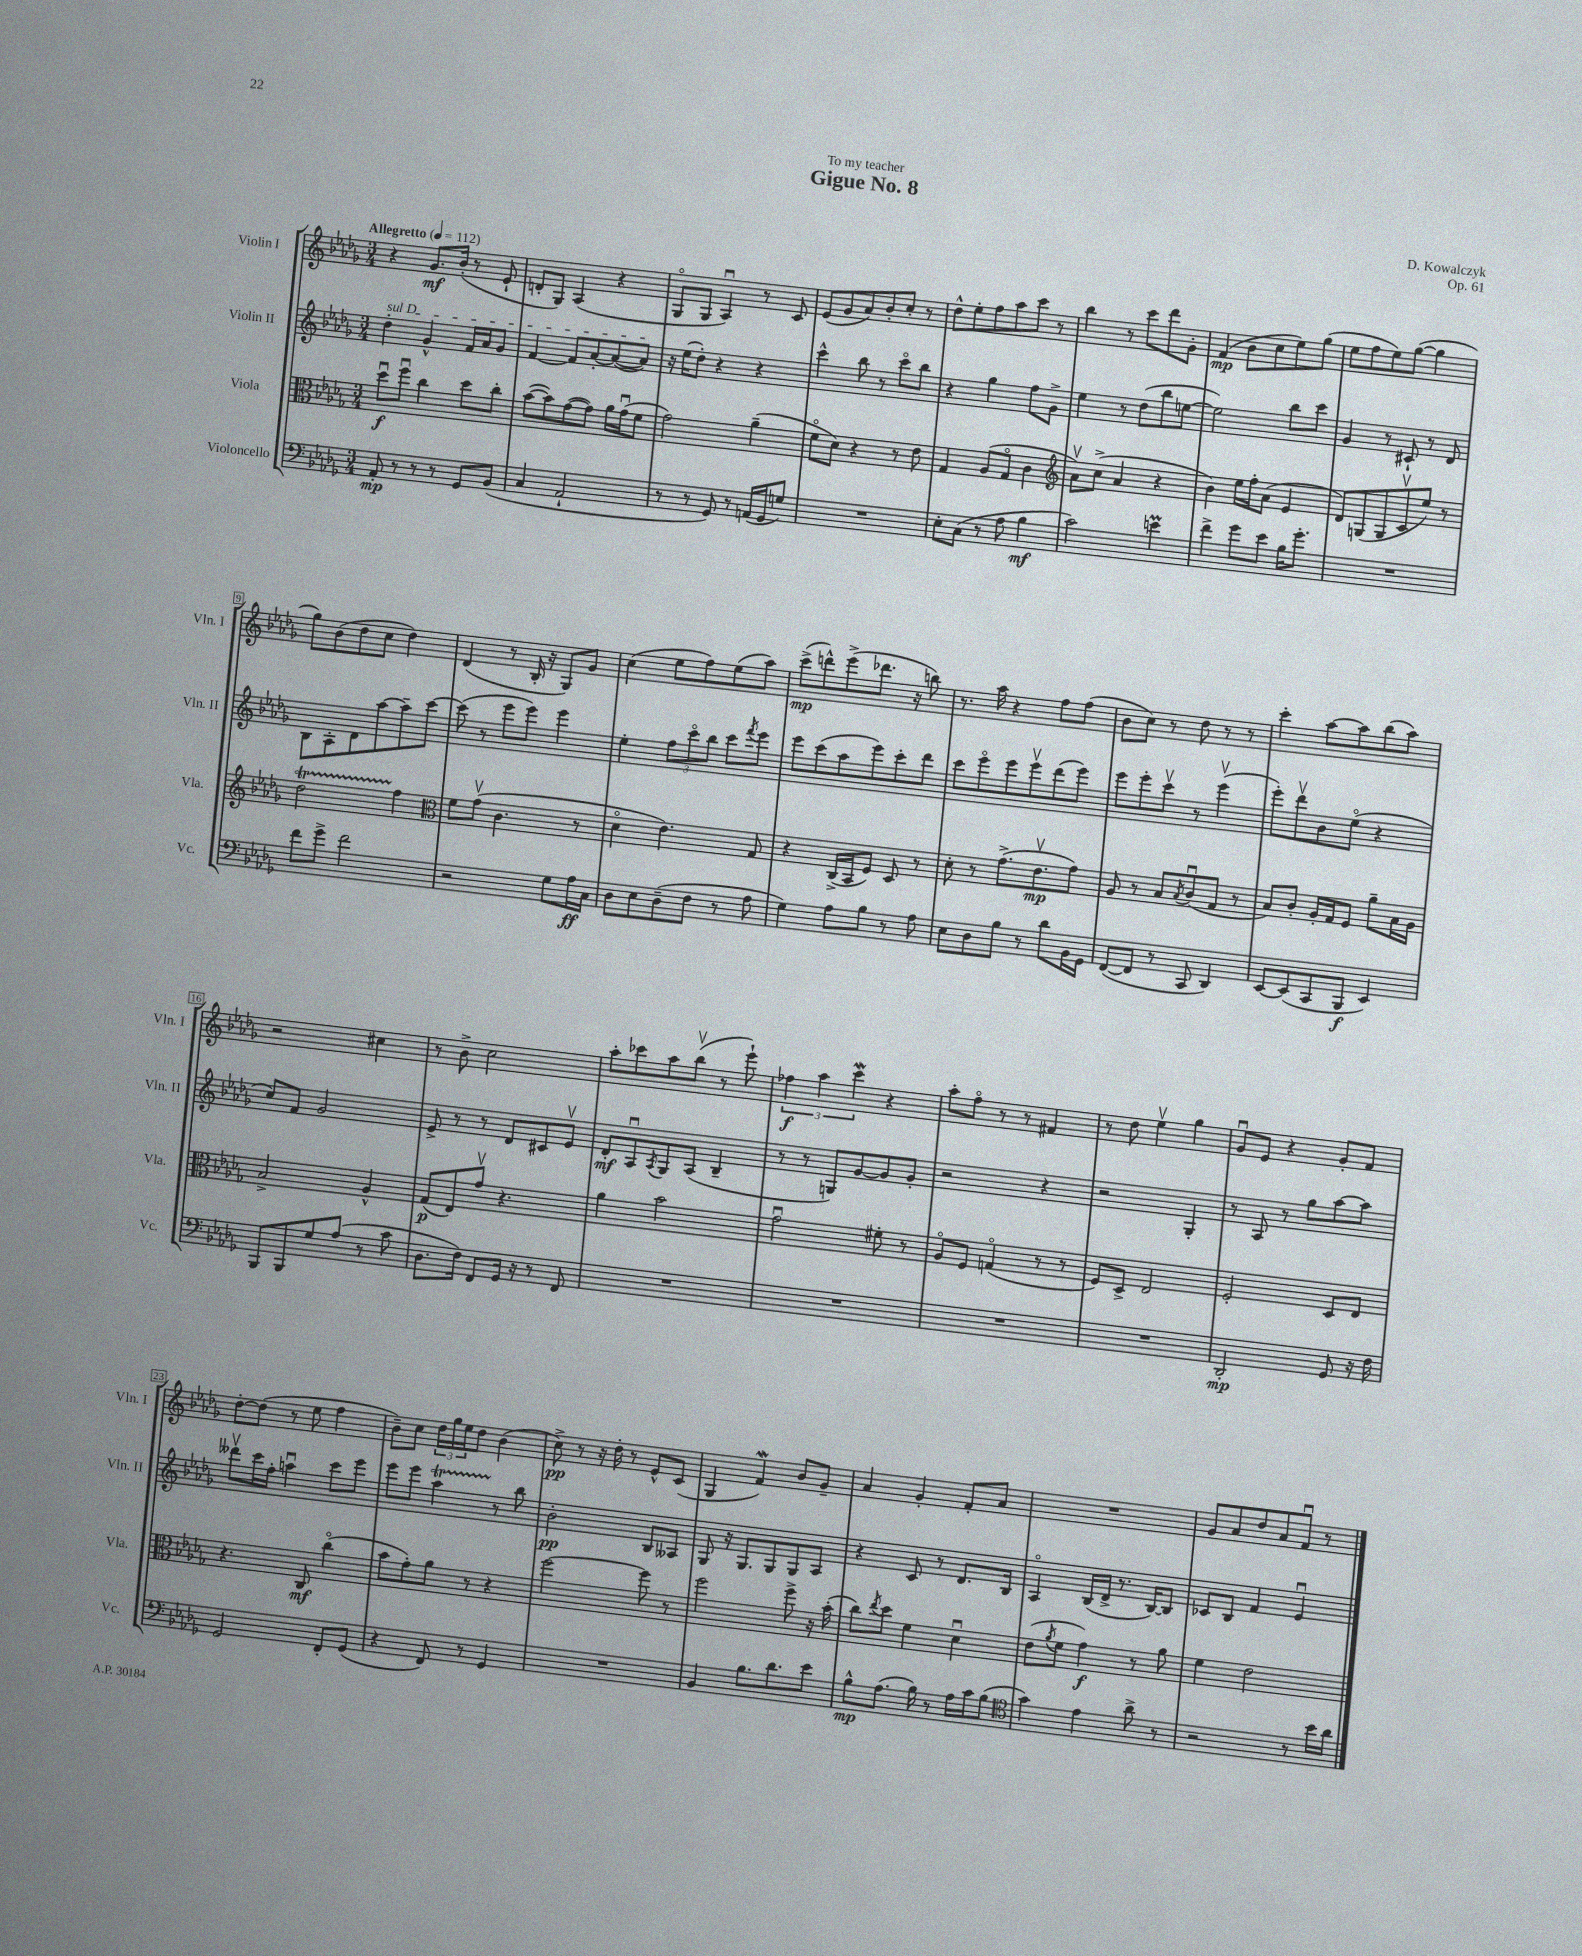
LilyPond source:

\header { title = "Gigue No. 8" composer = "D. Kowalczyk" dedication = "To my teacher" opus = "Op. 61" }
<<
\new StaffGroup <<
\new Staff = "s0" \with { instrumentName = "Violin I" shortInstrumentName = "Vln. I" } {
    \clef treble \key des \major \numericTimeSignature \time 3/4 \tempo "Allegretto" 4 = 112
    r4 ges'8.\mf bes'16-.( r8 ees'8-! |
    d'8-. ges8) aes4( r4 |
    ges8\flageolet ges8 aes4\downbow) r8 c'8 |
    ees'8( ges'8 aes'8) bes'8-. c''8-. r8 |
    des''8-^ ees''8-. f''8 aes''8 c'''8 r8 |
    bes''4 r8 c'''8 des'''8 ges'8-. |
    f'4\mp( bes'8 c''8 ees''8) ges''8( |
    ees''8 f''8 ees''8) ges''8~( ges''4 |
    ges''8) bes'8( des''8 c''8 des''4) |
    des'4( r8 bes16-. r16 ges8) ges'8 |
    c''4( ees''8 f''8) ees''8( aes''8) |
    c'''8->\mp( d'''8-^) ees'''8->( des'''8. r16 b''8) |
    r8. aes''16 r4 f''8 f''8( |
    bes'8 c''8) r8 des''8 r8 r8 |
    c'''4-. aes''8~ aes''8 bes''8( aes''8) |
    r2 cis''4 |
    r8 bes'8-> c''2 |
    aes''8-. ces'''8 aes''8 bes''8\upbow( r8 ees'''8-!) |
    \tuplet 3/2 { fes''4\f aes''4 c'''4\mordent } r4 |
    aes''8-. f''8\flageolet r8 r8 fis'4 |
    r8 des''8 ees''4\upbow ges''4 |
    ges'8\downbow ees'8 r4 ges'8-. f'8 |
    des''8~-. des''8( r8 ees''8 f''4 |
    bes'8--) c''8 \tuplet 3/2 { des''16 ges''16 ees''16 } des''8 bes'4( |
    c''8->\pp) r8 r16 des''16-. r8 ees'8-^ c'8( |
    ges4 f'4\mordent) bes'8 ges'8-- |
    aes'4 ges'4-. f'8-. aes'8 |
    R2. |
    ges'8 aes'8 des''8 aes'8 f'8\downbow r8 \bar "|." |
}
\new Staff = "s1" \with { instrumentName = "Violin II" shortInstrumentName = "Vln. II" } {
    \clef treble \key des \major \numericTimeSignature \time 3/4
    \once \override TextSpanner.bound-details.left.text = \markup { \italic "sul D" } des''4-.\startTextSpan ges'4-^ f'16 aes'16 ges'8 |
    f'4~ f'8 aes'8~-. aes'8~( aes'8\stopTextSpan) |
    r16 ees''16( des''8-.) r4 r4 |
    c'''4-^ bes''8 r8 c'''8\flageolet bes''8 |
    r4 ges''4 f''8 ges'8-> |
    ees''4 r8 des''8( bes''8 e''8~ |
    e''2) bes''8 c'''8 |
    ges'4 r8 cis'8-! r8 des'8 |
    bes8 aes8-. des'8 aes''8~ aes''8-- c'''8~ |
    c'''8( r8 ees'''8 ees'''8) ees'''4 |
    ees''4-. \tuplet 3/2 { f''8 c'''8\flageolet bes''8 } c'''8 \acciaccatura { f'''8 } ees'''8 |
    ees'''8 c'''8( aes''8 ees'''8) c'''8-. des'''8 |
    c'''8 ees'''8\flageolet ees'''8 ees'''8\upbow des'''8( ees'''8) |
    ees'''8 ees'''8-. c'''8\upbow r8 ees'''4\upbow( |
    ees'''8-.) des'''8\upbow bes'8 ees''8\flageolet( r4 |
    c''8) f'8 ges'2 |
    ees'8-> r8 r8 des'8 cis'8 ees'8\upbow |
    des'8-.\mf aes8\downbow \acciaccatura { aes8 } ges8 aes8( bes4-- |
    r8 r8 g8) ges'8~ ges'8 ges'8-. |
    r2 r4 |
    r2 ges4-. |
    r8 aes8 r8 ges''8 aes''8~ aes''8 |
    deses'''8\upbow c'''16 f''16-. a''4\downbow c'''8 ees'''8 |
    ees'''8 ees'''8 aes''4\startTrillSpan r8\stopTrillSpan bes''8 |
    bes'2-.\pp bes8 aeses8 |
    ges8 r16 ges8. ges8 ges8 aes8 |
    r4 c'8 r8 des'8. bes16 |
    aes4\flageolet bes16( des'16-> r8. bes16~) bes8 |
    ces'8 bes8 f'4 ees'4\downbow \bar "|." |
}
\new Staff = "s2" \with { instrumentName = "Viola" shortInstrumentName = "Vla." } {
    \clef alto \key des \major \numericTimeSignature \time 3/4
    des''8\downbow\f f''8\downbow c''4 des''8 c''8-. |
    bes'8~( bes'8) ges'8~( ges'8) aes'16 ges'16\downbow( f'8 |
    ges'2) aes'4--( |
    f'8\flageolet des'8) r4 r8 ees'8 |
    ges4 aes8( ges8\flageolet c'4 |
    \clef treble aes'8\upbow) c''8->( aes'4 r4 |
    bes'4) ees''16 f''16-. aes'8( ees'4 |
    des'8) g8( g8 c'8\upbow ees''8) r8 |
    des''2\startTrillSpan f''4\stopTrillSpan |
    \clef alto f'8 ges'8\upbow( c'4. r8 |
    des'4\flageolet ees'4.) ges8 |
    r4 c16->( bes,16 f8) des8 r8 |
    des'8-. r8 ges'8.->( ees'8.\upbow\mp ges'8) |
    aes8 r8 bes8 \acciaccatura { bes8 } c'8\downbow( ges8 r8 |
    bes8) c'8-. aes16-. ges16 f8 aes'8-- bes16 aes16 |
    bes2-> aes4-^ |
    ges8\p( ees8) ges'8\upbow r4. |
    aes'4 bes'2 |
    ges'2\downbow fis'8-. r8 |
    aes8\flageolet f8 g4\flageolet( r8 r8 |
    f8) des8-> ees2 |
    f2-. des8 ees8 |
    r4. c8\mf c''4\flageolet( |
    bes'8 ges'8-.) aes'8 r8 r4 |
    f''2~ f''8 r8 |
    f''2 f''8-> r16 bes'16-.( |
    c''8) \acciaccatura { ees''8 } des''8 f'4 des'4\downbow |
    ees'8( \acciaccatura { aes'8 } f'8 ges'4\f) r8 aes'8 |
    f'4 ees'2 \bar "|." |
}
\new Staff = "s3" \with { instrumentName = "Violoncello" shortInstrumentName = "Vc." } {
    \clef bass \key des \major \numericTimeSignature \time 3/4
    aes,8-.\mp r8 r8 r8 ges,8 bes,8( |
    c4 aes,2-! |
    r8 r8 ges,8) r8 a,16( ges,16 g8) |
    R2. |
    ees8-. c8( r8 aes8 bes4\mf |
    c'2) e'4\prall |
    f'4-> ges'8 ees'8 bes16 ges'8.-. |
    R2. |
    f'8 ges'8-> f'2 |
    r2 ges8 aes16\ff c16 |
    des8 ees8 des8--( f8 r8 aes8 |
    ges4) aes8 bes8 r8 aes8 |
    ees8 des8 bes8 r8 des'8 bes,16 ges,16 |
    f,8~( f,8 r8 c,8 des,4) |
    ees,8~ ees,8( c,8 bes,,8\f ees,4) |
    bes,,8 bes,,8 ges8 aes8( r8 c'8 |
    des8. f16) f,8 ges,16 r16 r8 f,8 |
    R2. |
    R2. |
    R2. |
    R2. |
    des,2-.\mp ges,8 r16 f16 |
    ges,2 f,8-. ges,8( |
    r4 f,8) r8 ges,4 |
    R2. |
    bes,4 bes8. des'8. ees'8 |
    bes8-^\mp aes8.( bes16) r8 aes16 c'16 bes8( |
    \clef tenor ges'4) ees'4 aes'8-> r8 |
    r2 r8 bes'16 aes'16 \bar "|." |
}
>>
>>
\layout { \context { \Score \override BarNumber.stencil = #(make-stencil-boxer 0.1 0.3 ly:text-interface::print) } }
